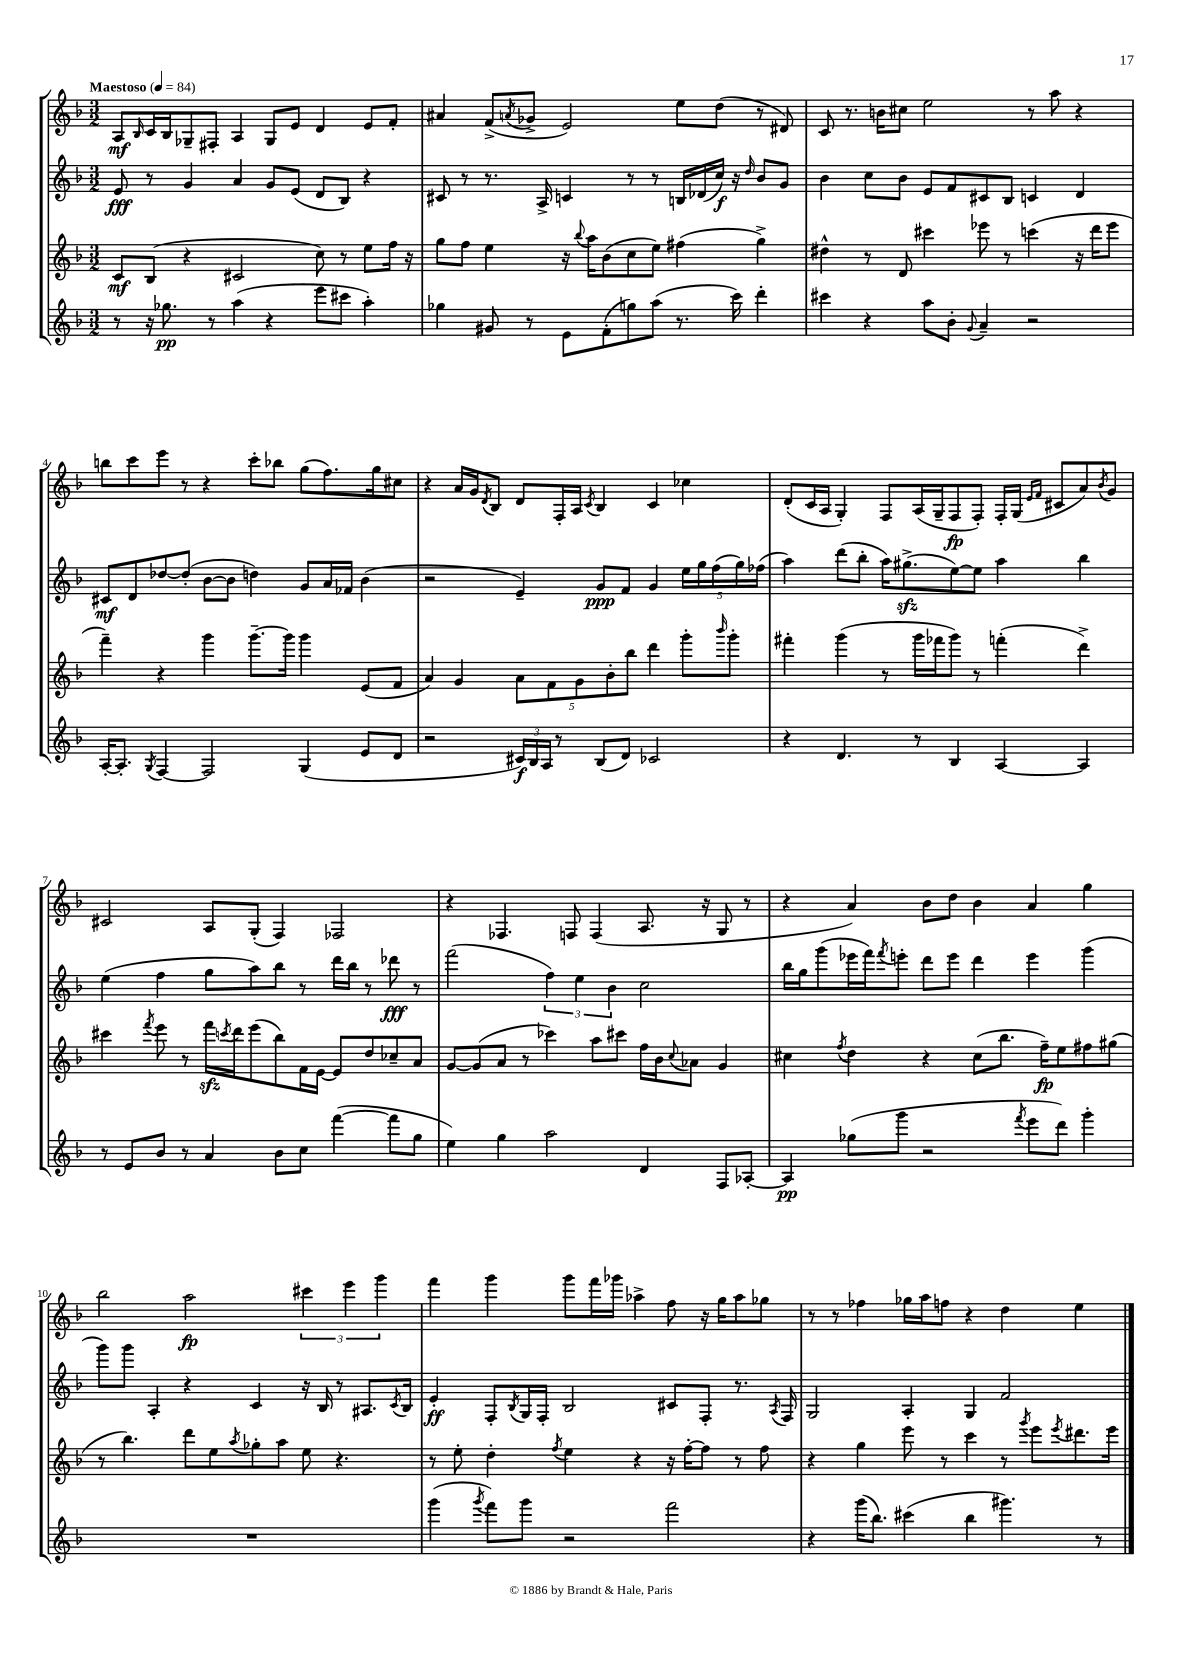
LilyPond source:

<<
\new StaffGroup <<
\new Staff = "s0" {
    \clef treble \key f \major \numericTimeSignature \time 3/2 \tempo "Maestoso" 4 = 84
    a8\mf \grace { bes16 } c'16 bes16 ges8-- fis8-. a4 ges8 e'8 d'4 e'8 f'8-. |
    ais'4 f'8->( \acciaccatura { a'8 } ges'8-> e'2) e''8 d''8( r8 dis'8) |
    c'8 r8. b'16 cis''8 e''2 r8 a''8 r4 |
    b''8 c'''8 e'''8 r8 r4 c'''8-. bes''8 g''8( f''8.) g''16 cis''8 |
    r4 a'16 g'16 \acciaccatura { d'8 } bes8 d'8 f16-. a16 \acciaccatura { c'8 } bes4 c'4 ces''4 |
    d'8-.( c'16 a16 g4-.) f8 a16( g16-- f8\fp f8-.) f16-. g16( \grace { e'16 f'16 } cis'8 a'8) \acciaccatura { bes'8 } g'8 |
    cis'2 a8 g8-.( f4) fes2 |
    r4 fes4. f8 f4( a8. r16 g8 r8 |
    r4 a'4) bes'8 d''8 bes'4 a'4 g''4 |
    bes''2 a''2\fp \tuplet 3/2 { cis'''4 e'''4 g'''4 } |
    f'''4 g'''4 g'''8 f'''16 ges'''16 aes''4-> f''8 r16 g''16 aes''8 ges''8 |
    r8 r8 fes''4 ges''16 a''16 f''8 r4 d''4 e''4 \bar "|." |
}
\new Staff = "s1" {
    \clef treble \key f \major \numericTimeSignature \time 3/2
    e'8\fff r8 g'4 a'4 g'8 e'8( d'8 bes8) r4 |
    cis'8 r8 r8. a16-> c'4 r8 r8 b16 des'16( c''16\f) r16 \grace { d''16 } bes'8 g'8 |
    bes'4 c''8 bes'8 e'8 f'8 cis'8 bes8 c'4 d'4 |
    cis'8\mf d'8 des''8~ des''8-.( bes'8~ bes'8 d''4) g'8 a'16 fes'16 bes'4( |
    r2 e'4--) g'8\ppp f'8 g'4 \tuplet 5/4 { e''16 g''16 f''16( g''16) fes''16( } |
    a''4) d'''8( bes''8-. a''16) gis''8.->\sfz( e''8~) e''8 a''4 bes''4 |
    e''4( f''4 g''8 a''8) bes''8 r8 d'''16 bes''16 r8 des'''8\fff r8 |
    f'''2( \tuplet 3/2 { f''4) e''4 bes'4 } c''2 |
    bes''16 g''16 g'''8( ees'''16 f'''16) \acciaccatura { f'''8 } e'''8-. d'''8 e'''8 d'''4 e'''4 g'''4( |
    g'''8) g'''8 a4-. r4 c'4 r16 bes16 r8 ais8. \acciaccatura { c'8 } bes16 |
    e'4-.\ff f8-. \acciaccatura { bes8 } g16 f16-. bes2 cis'8 f8-. r8. \acciaccatura { a8 } f16 |
    g2 a4-. g4 f'2 \bar "|." |
}
\new Staff = "s2" {
    \clef treble \key f \major \numericTimeSignature \time 3/2
    c'8\mf bes8( r4 cis'2 c''8) r8 e''8 f''16 r16 |
    g''8 f''8 e''4 r16 \appoggiatura { bes''8 } a''16 bes'8( c''8 e''8) fis''4( g''4->) |
    dis''4-^ r8 d'8 cis'''4 ees'''8 r8 c'''4( r16 d'''16 ees'''8 |
    f'''4--) r4 g'''4 g'''8.~-- g'''16 g'''4 e'8( f'8 |
    a'4) g'4 \tuplet 5/4 { a'8 f'8 g'8 bes'8-. bes''8 } d'''4 g'''8-. \grace { bes'''16 } g'''8-. |
    fis'''4-. g'''4( r8 g'''16 fes'''16 g'''8) r8 f'''4-.( d'''4->) |
    cis'''4 \acciaccatura { f'''8 } e'''8 r8 f'''16\sfz \acciaccatura { c'''8 } d'''16 e'''8( bes''8) f'16 e'16~ e'8 d''8 ces''8-- a'8 |
    g'8~ g'8( a'8 r8 ces'''4) a''8 cis'''8 f''16 bes'16 \appoggiatura { c''8 } aes'8 g'4 |
    cis''4 \acciaccatura { f''8 } d''4 r4 cis''8( bes''8. f''16--\fp) e''8 fis''8 gis''8( |
    r8 bes''4.) d'''8 e''8 \acciaccatura { a''8 } ges''8-. a''8 e''8 r4. |
    r8 e''8-. d''4-. \acciaccatura { f''8 } e''4 r4 r16 f''16~-. f''8 r8 f''8 |
    r4 g''4 e'''8 r8 c'''4 r8 \acciaccatura { g'''8 } e'''8 \acciaccatura { e'''8 } dis'''8. e'''16 \bar "|." |
}
\new Staff = "s3" {
    \clef treble \key f \major \numericTimeSignature \time 3/2
    r8 r16 ges''8.\pp r8 a''4( r4 e'''8 cis'''8 a''4-.) |
    ges''4 gis'8 r8 e'8 f'8-.( g''8) a''8( r8. c'''16) d'''4-. |
    cis'''4 r4 a''8 bes'8-. \appoggiatura { g'8 } a'4-- r2 |
    a16~-. a8.-. \acciaccatura { g8 } f4~ f2 g4( e'8 d'8 |
    r2 \tuplet 3/2 { cis'16\f) bes16 a16 } r8 bes8( d'8) ces'2 |
    r4 d'4. r8 bes4 a4~ a4 |
    r8 e'8 bes'8 r8 a'4 bes'8 c''8 f'''4~( f'''8 g''8 |
    e''4) g''4 a''2 d'4 f8 aes8~-. |
    aes4\pp ges''8( g'''8 r2 \acciaccatura { f'''8 } e'''8 d'''8) g'''4-. |
    R1. |
    g'''4( \acciaccatura { g'''8 } f'''8) g'''8 r2 f'''2 |
    r4 g'''16( bes''8.) cis'''4( bes''4 gis'''4.) r8 \bar "|." |
}
>>
>>
